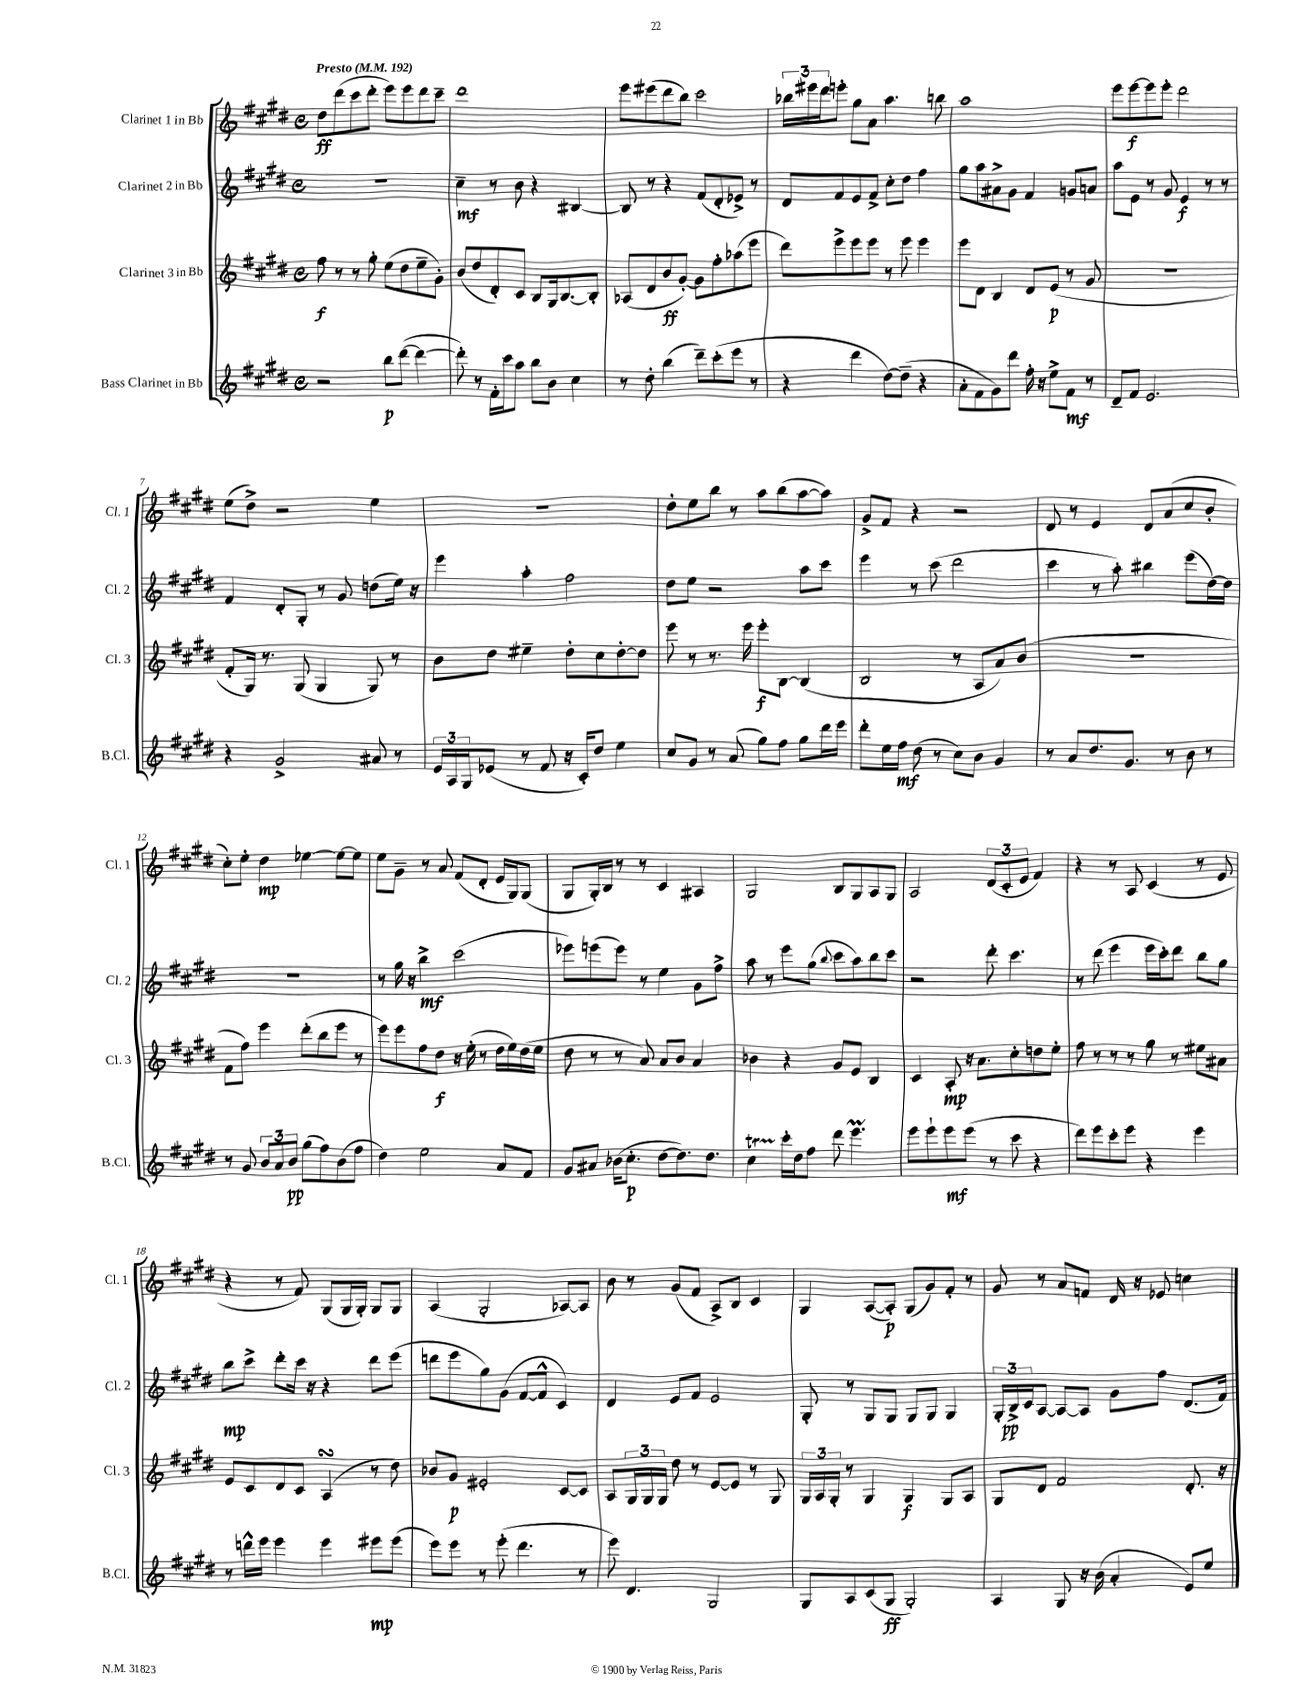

**kern	**dynam	**kern	**dynam	**kern	**dynam	**kern	**dynam
*part4	*part4	*part3	*part3	*part2	*part2	*part1	*part1
*staff4	*staff4	*staff3	*staff3	*staff2	*staff2	*staff1	*staff1
*I"Bass Clarinet in Bb	*	*I"Clarinet 3 in Bb	*	*I"Clarinet 2 in Bb	*	*I"Clarinet 1 in Bb	*
*I'B.Cl.	*	*I'Cl. 3	*	*I'Cl. 2	*	*I'Cl. 1	*
*clefG2	*	*clefG2	*	*clefG2	*	*clefG2	*
*k[f#c#g#d#]	*	*k[f#c#g#d#]	*	*k[f#c#g#d#]	*	*k[f#c#g#d#]	*
*M4/4	*	*M4/4	*	*M4/4	*	*M4/4	*
*met(c)	*	*met(c)	*	*met(c)	*	*met(c)	*
*MM192	*	*MM192	*	*MM192	*	*MM192	*
=1	=1	=1	=1	=1	=1	=1	=1
!	!	!	!	!	!	!LO:TX:a:B:t=Presto	!
2r	.	8ff#\	f	1r	.	8dd#\L	ff
.	.	8r	.	.	.	(8ddd#\	.
.	.	8r	.	.	.	8ccc#\	.
.	.	8gg#'\	.	.	.	8ddd#'\J	.
8bb\L	p	(8ee\L	.	.	.	8eee\L)	.
([8ddd#\J	.	8dd#\	.	.	.	8eee\	.
4ddd#\_	.	8ee~\	.	.	.	8ddd#\	.
.	.	8g#'\J)	.	.	.	8ccc#~\J	.
=2	=2	=2	=2	=2	=2	=2	=2
8ddd#'\])	.	(8b/L	.	4cc#~\	mf	1ddd#	.
8r	.	8dd#/	.	.	.	.	.
16f#'\LL	.	8d#'/)	.	8r	.	.	.
16ccc#\J	.	.	.	.	.	.	.
8aa\J	.	8c#/J	.	8b\	.	.	.
8bb\L	.	8B/L	.	4r	.	.	.
8b\J	.	16G#/k	.	.	.	.	.
.	.	[8.B/	.	.	.	.	.
4cc#\	.	.	.	[4B#X/	.	.	.
.	.	8B'/J]	.	.	.	.	.
=3	=3	=3	=3	=3	=3	=3	=3
8r	.	(8A-X/L	.	8B#/]	.	8eee\L	.
8dd#'\	.	8d#/	.	8r	.	(8eee#X\	.
(4bb\	.	8b/	ff	4r	.	8ddd#\	.
.	.	[8g#'/J)	.	.	.	8bb\J)	.
8ddd#~\L)	.	8g#\L]	.	(8f#/L	.	2ccc#\	.
(8ccc#'\	.	8ff#'\	.	8d#'/	.	.	.
8eee\J	.	(8aa-X\	.	8e-X^/J)	.	.	.
8r	.	8eee\J	.	8r	.	.	.
=4	=4	=4	=4	=4	=4	=4	=4
4r	.	8ddd#\L)	.	8d#/L	.	24bb-X\LL	.
.	.	.	.	.	.	24eee#X\	.
.	.	.	.	.	.	24ddd#\J	.
.	.	8eee^\	.	8f#/	.	8eeen'\J	.
4ddd#\	.	8eee\	.	8e/	.	8gg#\L	.
.	.	8eee\J	.	8f#^/J	.	8a\J	.
[8dd#\L)	.	8r	.	8cc#'\L	.	4.aa\	.
(8dd#~\J]	.	8eee\	.	8dd#\J	.	.	.
4r	.	4eee\	.	4ff#\	.	.	.
.	.	.	.	.	.	8bbn\	.
=5	=5	=5	=5	=5	=5	=5	=5
8a'\L	.	8eee\L	.	8gg#\L	.	1aa	.
8f#\	.	8d#\J	.	8aa\	.	.	.
8g#\)	.	4B/	.	8a#X^\	.	.	.
8ddd#\J	.	.	.	8g#\J	.	.	.
16ff#'\	.	8d#/L	.	4f#/	.	.	.
16r	.	.	.	.	.	.	.
8ee^\L	.	(8e/J	p	.	.	.	.
8f#\J	mf	8r	.	8gn/L	.	.	.
8r	.	8g#/	.	8an/J	.	.	.
=6	=6	=6	=6	=6	=6	=6	=6
8d#~/L	.	1r	.	8aa\L	.	8eee\L	.
8f#/J	.	.	.	8e\J	.	[8eee\	f
2.e/	.	.	.	8r	.	8eee\]	.
.	.	.	.	8g#/	.	8eee'\J	.
.	.	.	.	4e/	f	2ddd#\	.
.	.	.	.	8r	.	.	.
.	.	.	.	8r	.	.	.
!!LO:LB:g=z
=7	=7	=7	=7	=7	=7	=7	=7
4r	.	8f#'/L	.	4f#/	.	(8ee\L	.
.	.	16G#/Jk)	.	.	.	8dd#^\J)	.
.	.	8.r	.	.	.	.	.
2g#^/	.	.	.	8d#'/L	.	2r	.
.	.	(8G#/	.	8G#'/J	.	.	.
.	.	4G#/	.	8r	.	.	.
.	.	.	.	8g#/	.	.	.
8a#X/	.	8G#/)	.	(8ddn\L	.	4ee\	.
8r	.	8r	.	16ee\Jk)	.	.	.
.	.	.	.	16r	.	.	.
=8	=8	=8	=8	=8	=8	=8	=8
24e/LL	.	8b\L	.	4eee\	.	1r	.
24A/	.	.	.	.	.	.	.
24G#/J	.	.	.	.	.	.	.
(8e-X/J	.	8dd#\J	.	.	.	.	.
8r	.	4ee#X~\	.	4aa'\	.	.	.
8f#/	.	.	.	.	.	.	.
16r	.	8dd#'\L	.	2ff#\	.	.	.
16c#'/KL)	.	.	.	.	.	.	.
8dd#/J	.	8cc#\	.	.	.	.	.
4ee\	.	[8dd#'\	.	.	.	.	.
.	.	8dd#\J]	.	.	.	.	.
=9	=9	=9	=9	=9	=9	=9	=9
8cc#/L	.	8eee\	.	8dd#\L	.	8dd#'\L	.
8g#/J	.	8r	.	8ee\J	.	8ee\	.
8r	.	8.r	.	2r	.	8bb\J	.
(8a/	.	.	.	.	.	8r	.
.	.	16eee\	.	.	.	.	.
8gg#\L)	.	8eee'\L	f	.	.	8aa\L	.
8ff#\J	.	[8B\J	.	.	.	(8bb\	.
8gg#\L	.	(4B/]	.	8aa\L	.	[8aa\	.
16ddd#\L	.	.	.	8ccc#\J	.	8aa\J])	.
16eee\JJ	.	.	.	.	.	.	.
=10	=10	=10	=10	=10	=10	=10	=10
8ddd#'\L	.	2B/	.	4eee\	.	8g#^/L	.
16ee\L	.	.	.	.	.	8f#/J	.
16ff#\JJ	mf	.	.	.	.	.	.
(8dd#\	.	.	.	8r	.	4r	.
8r	.	.	.	(8ccc#\	.	.	.
8cc#\L)	.	8r	.	2ddd#\	.	2r	.
8b\J	.	8A/L	.	.	.	.	.
4g#/	.	8a/)	.	.	.	.	.
.	.	(8b/J	.	.	.	.	.
=11	=11	=11	=11	=11	=11	=11	=11
8r	.	1r	.	4ccc#\	.	8d#/	.
8a/L	.	.	.	.	.	8r	.
8.dd#/	.	.	.	8r	.	4e/	.
.	.	.	.	8aa'\)	.	.	.
8.g#/J	.	.	.	.	.	.	.
.	.	.	.	4bb#X\	.	8d#/L	.
8r	.	.	.	.	.	(8a/	.
8b\	.	.	.	(8eee\L	.	8cc#/	.
8r	.	.	.	[16dd#\L)	.	8b'/J	.
.	.	.	.	16dd#\JJ]	.	.	.
!!LO:LB:g=z
=12	=12	=12	=12	=12	=12	=12	=12
8r	.	8f#\L	.	1r	.	8cc#'\L)	.
8g#/	.	8ff#\J)	.	.	.	8ee'\J	.
12b/L	.	4eee\	.	.	.	4dd#\	mp
12a/	.	.	.	.	.	.	.
12b/J	pp	.	.	.	.	.	.
(8gg#\L	.	(8ddd#'\L	.	.	.	[4ee-X\	.
8ff#\)	.	8bb\	.	.	.	.	.
(8b\	.	8eee\J	.	.	.	8ee-\L_	.
8ff#\J	.	8r	.	.	.	8ee-\J]	.
=13	=13	=13	=13	=13	=13	=13	=13
4dd#\)	.	8eee\L)	.	8r	.	8ee\L	.
.	.	8eee\	.	16gg#\	.	8g#~\J	.
.	.	.	.	16r	.	.	.
2ee\	.	8ff#\	.	4bb^\	mf	8r	.
.	.	8dd#\J	f	.	.	8a/	.
.	.	16r	.	(2ccc#\	.	(8f#/L	.
.	.	(16ee'\	.	.	.	.	.
.	.	8r	.	.	.	8d#'/J	.
8a/L	.	16dd#\LL	.	.	.	16e/LL	.
.	.	16ee\)	.	.	.	16G#/J)	.
8f#/J	.	(16dd#\	.	.	.	(8G#/J	.
.	.	16ee\JJ	.	.	.	.	.
=14	=14	=14	=14	=14	=14	=14	=14
8g#/L	.	8dd#\	.	8eee-X\L)	.	8G#/L	.
8a#X/J	.	8r	.	(8eeen\	.	16G#'/L)	.
.	.	.	.	.	.	16B/JJ	.
(16b-X\KL	.	8r	.	8eee\J)	.	8r	.
8.cc#'\J	p	.	.	.	.	.	.
.	.	8a/)	.	8r	.	8r	.
[8dd#\L	.	8a/L	.	4ee\	.	4c#/	.
8.dd#\])	.	8b/J	.	.	.	.	.
.	.	4a/	.	8g#\L	.	4A#X/	.
8.dd#\J	.	.	.	.	.	.	.
.	.	.	.	8ff#^\J	.	.	.
=15	=15	=15	=15	=15	=15	=15	=15
4cc#T\	.	4b-X\	.	8aa\	.	2G#/	.
.	.	.	.	8r	.	.	.
16ccc#'\LL	.	4r	.	8eee\L	.	.	.
16dd#\J	.	.	.	.	.	.	.
8ff#\J	.	.	.	(8gg#\J	.	.	.
.	.	.	.	8qqbb/	.	.	.
8ddd#\	.	8g#/L	.	8ccc#\L	.	8B/L	.
4.eeeM\	.	8e/J	.	8aa\)	.	8G#/	.
.	.	4B/	.	8bb\	.	8A/	.
.	.	.	.	8ccc#\J	.	8G#/J	.
=16	=16	=16	=16	=16	=16	=16	=16
8eee\L	.	4c#/	.	2r	.	2A/	.
8eee`\	.	.	.	.	.	.	.
8eee\	mf	8A'/	mp	.	.	.	.
(8eee\J	.	16r	.	.	.	.	.
.	.	8.a\L	.	.	.	.	.
8r	.	.	.	8ddd#'\	.	(12d#/L	.
.	.	.	.	.	.	12c#'/	.
8ccc#\	.	8cc#'\	.	4.ccc#\	.	.	.
.	.	.	.	.	.	12e/J	.
4r	.	8ddn\	.	.	.	4f#/)	.
.	.	8ee'\J	.	.	.	.	.
=17	=17	=17	=17	=17	=17	=17	=17
8ddd#\L)	.	8ff#\	.	8r	.	4r	.
8eee\	.	8r	.	(8ddd#\	.	.	.
8ccc#'\	.	8r	.	4eee\	.	8r	.
8eee\J	.	8r	.	.	.	8A/	.
4r	.	8gg#\	.	16eee\LL	.	(4c#/	.
.	.	.	.	16ccc#'\J)	.	.	.
.	.	8r	.	8ddd#\J	.	.	.
4eee\	.	8ee#X\L	.	8bb\L	.	8r	.
.	.	8a#X\J	.	8gg#\J	.	8e/	.
!!LO:LB:g=z
=18	=18	=18	=18	=18	=18	=18	=18
8r	.	8e/L	.	8bb\L	mp	4r	.
16dddn^^\LL	.	8c#/	.	8ccc#^\J	.	.	.
16eee\JJ	.	.	.	.	.	.	.
4eee\	.	8d#/	.	8ddd#'\L	.	8r	.
.	.	8c#/J	.	16ccc#\Jk	.	8f#/)	.
.	.	.	.	16r	.	.	.
4eee\	.	(4AsSSs/	.	4r	.	(8G#/L	.
.	.	.	.	.	.	16G#/L	.
.	.	.	.	.	.	16G#'/JJ)	.
8eee#X\L	mp	8r	.	8ddd#\L	.	8G#/L	.
(8eee#\J	.	8dd#\)	.	(8eee\J	.	8G#/J	.
=19	=19	=19	=19	=19	=19	=19	=19
8eee\L)	.	8b-X/L	.	8dddn\L	.	(4A/	.
8eee\J	.	8g#/J	p	8eee\	.	.	.
8r	.	2e#X'/	.	8gg#\)	.	2G#'/	.
(8eee'\	.	.	.	(8g#\J	.	.	.
4.ddd#\	.	.	.	[8f#/L	.	.	.
.	.	.	.	8f#^^/J]	.	.	.
.	.	[8c#/L	.	4c#/)	.	[8A-X/L)	.
8r	.	8c#/J]	.	.	.	8A-/J]	.
=20	=20	=20	=20	=20	=20	=20	=20
8eee\)	.	8A/L	.	4d#/	.	8b\	.
4.d#/	.	24G#/L	.	.	.	8r	.
.	.	24G#/	.	.	.	.	.
.	.	24G#/JJ	.	.	.	.	.
.	.	8dd#\	.	8e/L	.	(8g#/L	.
.	.	8r	.	8f#/J	.	8f#/J	.
2G#/	.	[8e/L	.	2e/	.	8A^/L)	.
.	.	8e/J]	.	.	.	8B/J	.
.	.	8r	.	.	.	4c#/	.
.	.	8G#/	.	.	.	.	.
=21	=21	=21	=21	=21	=21	=21	=21
8G#/L	.	24G#/LL	.	8G#'/	.	4G#/	.
.	.	24A/	.	.	.	.	.
.	.	24G#'/JJ	.	.	.	.	.
8A/	.	8r	.	8r	.	.	.
(8c#/	.	4G#/	.	8G#/L	.	([8A/L	.
8G#/J	ff	.	.	8G#/J	.	8A'/J])	p
2G#'/)	.	4G#/	f	8G#/L	.	(8G#/L	.
.	.	.	.	8G#/J	.	8g#/)	.
.	.	8G#/L	.	4G#/	.	8f#'/J	.
.	.	8A/J	.	.	.	8r	.
=22	=22	=22	=22	=22	=22	=22	=22
4A/	.	8G#/L	.	24G#'/LL	.	8g#/	.
.	.	.	.	24B^/	pp	.	.
.	.	.	.	24c#/J	.	.	.
.	.	8d#/J	.	[8A/J	.	8r	.
8G#/	.	2f#/	.	8A/L_	.	8a/L	.
16r	.	.	.	8A/J]	.	8fn/J	.
(16b\	.	.	.	.	.	.	.
4a'/	.	.	.	8g#\L	.	16d#/	.
.	.	.	.	.	.	16r	.
.	.	.	.	8ff#\J	.	8e-X/	.
8e/L)	.	8.d#'/	.	(8.d#/L	.	4ccn\	.
8ee/J	.	.	.	.	.	.	.
.	.	16r	.	16f#/Jk)	.	.	.
==	==	==	==	==	==	==	==
*-	*-	*-	*-	*-	*-	*-	*-
